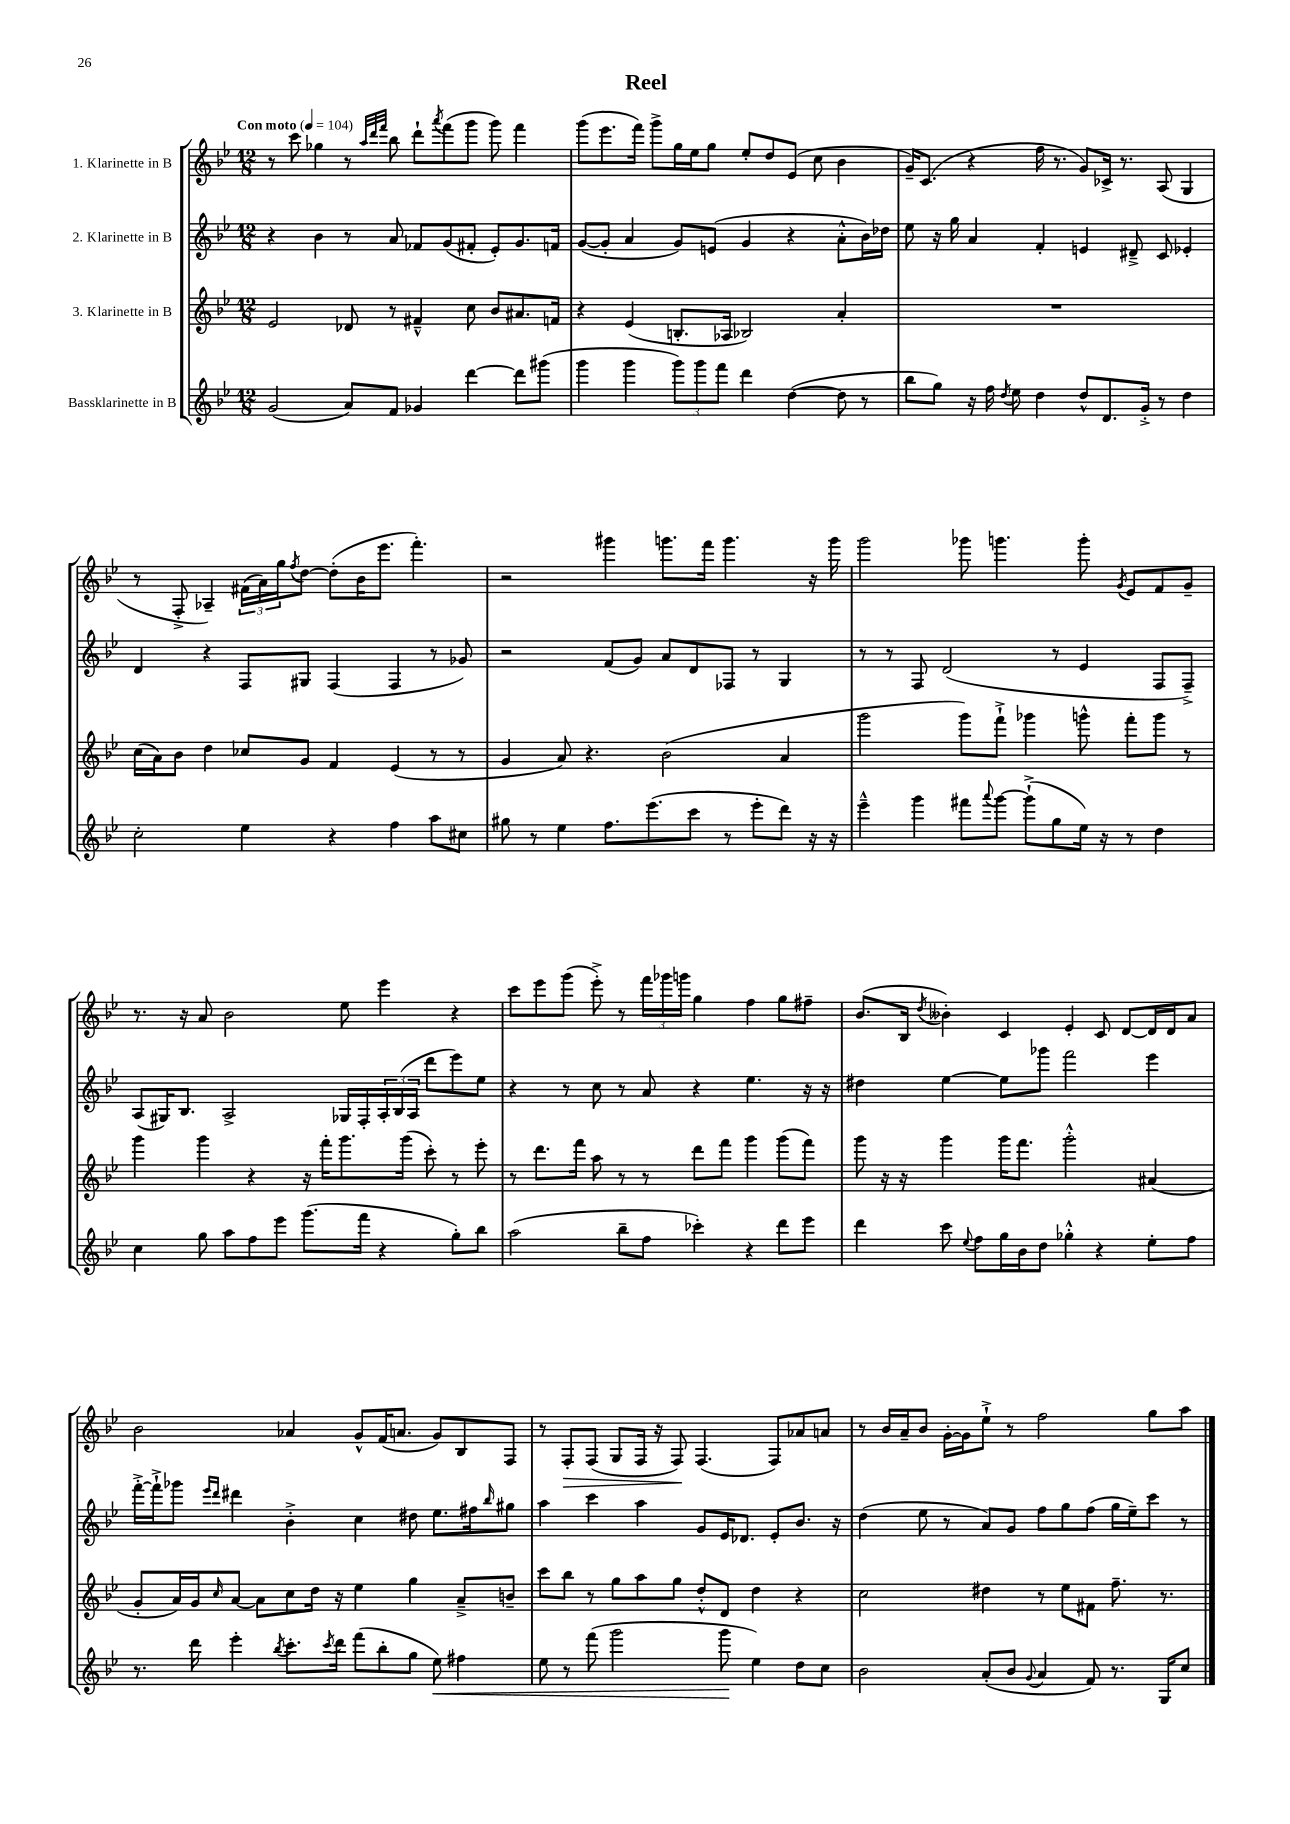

**kern	**kern	**kern	**kern
*staff4	*staff3	*staff2	*staff1
*clefG2	*clefG2	*clefG2	*clefG2
*k[b-e-]	*k[b-e-]	*k[b-e-]	*k[b-e-]
*M12/8	*M12/8	*M12/8	*M12/8
*MM104	*MM104	*MM104	*MM104
(2g	2e-	4r	8r
.	.	.	8ccc
.	.	4b-	4gg-
8a)	8d-	8r	8r
.	.	.	32qqaa
.	.	.	32qqddd
.	.	.	32qqfff
8f	8r	8a	8bb-
4g-	4f#~^^	8f-	8ddd`
.	.	.	8qaaa
.	.	(8g	(8fff
[4ddd	8cc	8f#'	8ggg
.	8b-	8e-')	8ggg)
8ddd]	8.a#	8.g	4fff
(8ggg#	.	.	.
.	16f	16f	.
=	=	=	=
4ggg	4r	([8g	(8ggg
.	.	8g']	8.eee-
4ggg	(4e-	4a	.
.	.	.	16fff)
.	.	.	8ggg^
12ggg)	8.B'	8g)	16gg
.	.	.	16ee-
12ggg	.	.	.
.	.	(8e	8gg
12fff	.	.	.
.	16A-	.	.
4ddd	2B-)	4g	8ee-'
.	.	.	8dd
([4dd	.	4r	(8e-
.	.	.	8cc
8dd]	4a'	8a'^^	4b-
8r	.	16b-)	.
.	.	16dd-	.
=	=	=	=
8bb-	1.r	8ee-	16g~)
.	.	.	(8.c
8gg)	.	16r	.
.	.	16gg	.
16r	.	4a	4r
16ff	.	.	.
8qdd	.	.	.
8ee-	.	.	.
4dd	.	4f'	16ff
.	.	.	8.r
8dd^^	.	4e	8g)
8.d	.	.	16c-^
.	.	.	8.r
.	.	8d#~^	.
16g'^	.	.	.
8r	.	8c	(8A
4dd	.	4e-'	4G
=	=	=	=
2cc'	(16cc	4d	8r
.	16a)	.	.
.	8b-	.	8F'^
.	4dd	4r	4A-~)
4ee-	8cc-	8F	(24f#
.	.	.	24a)
.	.	.	24gg
.	.	.	8qff
.	8g	8G#	[8dd
4r	4f	(4F	(8dd']
.	.	.	16b-
.	.	.	8.eee-
4ff	(4e-	4F	.
.	.	.	4.fff')
8aa	8r	8r	.
8cc#	8r	8g-)	.
=	=	=	=
8gg#	4g	2r	2r
8r	.	.	.
4ee-	8a)	.	.
.	4.r	.	.
8.ff	.	(8f	4ggg#
.	.	8g)	.
(8.eee-	.	.	.
.	(2b-	8a	8.ggg
8ccc	.	8d	.
.	.	.	16fff
8r	.	8F-	4.ggg
8eee-'	.	8r	.
8ddd)	4a	4G	.
16r	.	.	16r
16r	.	.	16ggg
=	=	=	=
4eee-~^^	2ggg	8r	2ggg
.	.	8r	.
4ggg	.	8F	.
.	.	(2d	.
8fff#	8ggg)	.	8ggg-
8qqaaa	.	.	.
[8ggg	8fff`^	.	4.ggg
(8ggg`^]	4ggg-	.	.
8gg	.	8r	.
16ee-)	8ggg^^	4e-	8ggg'
16r	.	.	.
.	.	.	8qg
8r	8fff'	.	8e-
4dd	8ggg	8F	8f
.	8r	8F~^)	8g~
=	=	=	=
4cc	4ggg	(8A	8.r
.	.	16G#)	.
.	.	8.B-	16r
8gg	4ggg	.	8a
8aa	.	2A^	2b-
8ff	4r	.	.
8eee-	.	.	.
(8.ggg	16r	.	.
.	16fff'	.	.
.	8.ggg	16G-	8ee-
16fff	.	16F'	.
4r	.	24A'	4eee-
.	.	(24B-	.
.	(16ggg	.	.
.	.	24A	.
.	8ccc')	8ddd	.
8gg')	8r	8eee-)	4r
8bb-	8eee-'	8ee-	.
=	=	=	=
(2aa	8r	4r	8ccc
.	8.ddd	.	8eee-
.	.	8r	(8ggg
.	16fff	.	.
.	8aa	8cc	8eee-'^)
8bb-~	8r	8r	8r
8ff	8r	8a	24fff
.	.	.	24ggg-
.	.	.	24ggg
4ccc-')	8ddd	4r	4gg
.	8fff	.	.
4r	4ggg	4.ee-	4ff
8ddd	(8ggg	.	8gg
8eee-	8fff)	16r	8ff#~
.	.	16r	.
=	=	=	=
4ddd	8ggg	4dd#	(8.b-
.	16r	.	.
.	16r	.	16B-
.	.	.	8qdd
8ccc	4ggg	[4ee-	4b--')
8qqee-	.	.	.
8ff	.	.	.
16gg	16ggg	8ee-]	4c
16b-	8.fff	.	.
8dd	.	8ggg-	.
4gg-'^^	2ggg'^^	2fff	4e-'
4r	.	.	8c
.	.	.	[8d
8ee-'	(4a#	4eee-	16d]
.	.	.	16d
8ff	.	.	8a
=	=	=	=
8.r	8g'	[16fff'^	2b-
.	.	16fff`^]	.
.	16a)	8ggg-	.
16ddd	16g	.	.
.	.	16qqeee-	.
.	16qqcc	16qqddd	.
4eee-'	[8a	4ddd#	.
.	8a]	.	.
8qbb-	.	.	.
8.ccc'	8cc	4b-'^	4a-
.	16dd	.	.
8qccc	.	.	.
16ddd	16r	.	.
(8fff	4ee-	4cc	8g^^
8bb-'	.	.	(16f
.	.	.	8.a
8gg	4gg	8dd#	.
8ee-)	.	8.ee-	8g)
4ff#	8a~^	.	8B-
.	.	16ff#	.
.	.	16qqbb-	.
.	8b~	8gg#	8F
=	=	=	=
8ee-	8ccc	4aa	8r
8r	8bb-	.	8F'
(8fff	8r	4ccc	(8F
2ggg	8gg	.	8G
.	8aa	4aa	16F
.	.	.	16r
.	8gg	.	8F)
.	8dd'^^	8g	(4.F
8ggg	8d	16e-	.
.	.	8.d-	.
4ee-)	4dd	.	.
.	.	8e-'	8F)
8dd	4r	8.b-	8a-
8cc	.	.	8a
.	.	16r	.
=	=	=	=
2b-	2cc	(4dd	8r
.	.	.	16b-
.	.	.	16a~
.	.	8ee-	8b-
.	.	8r	[16g'
.	.	.	16g]
(8a'	4dd#	8a)	8ee-`^
8b-	.	8g	8r
8qqg	.	.	.
4a	8r	8ff	2ff
.	8ee-	8gg	.
8f)	8f#	(8ff	.
8.r	8.ff~	16gg	.
.	.	16ee-~)	.
.	.	8ccc	8gg
16G	8.r	.	.
8cc	.	8r	8aa
==	==	==	==
*-	*-	*-	*-
